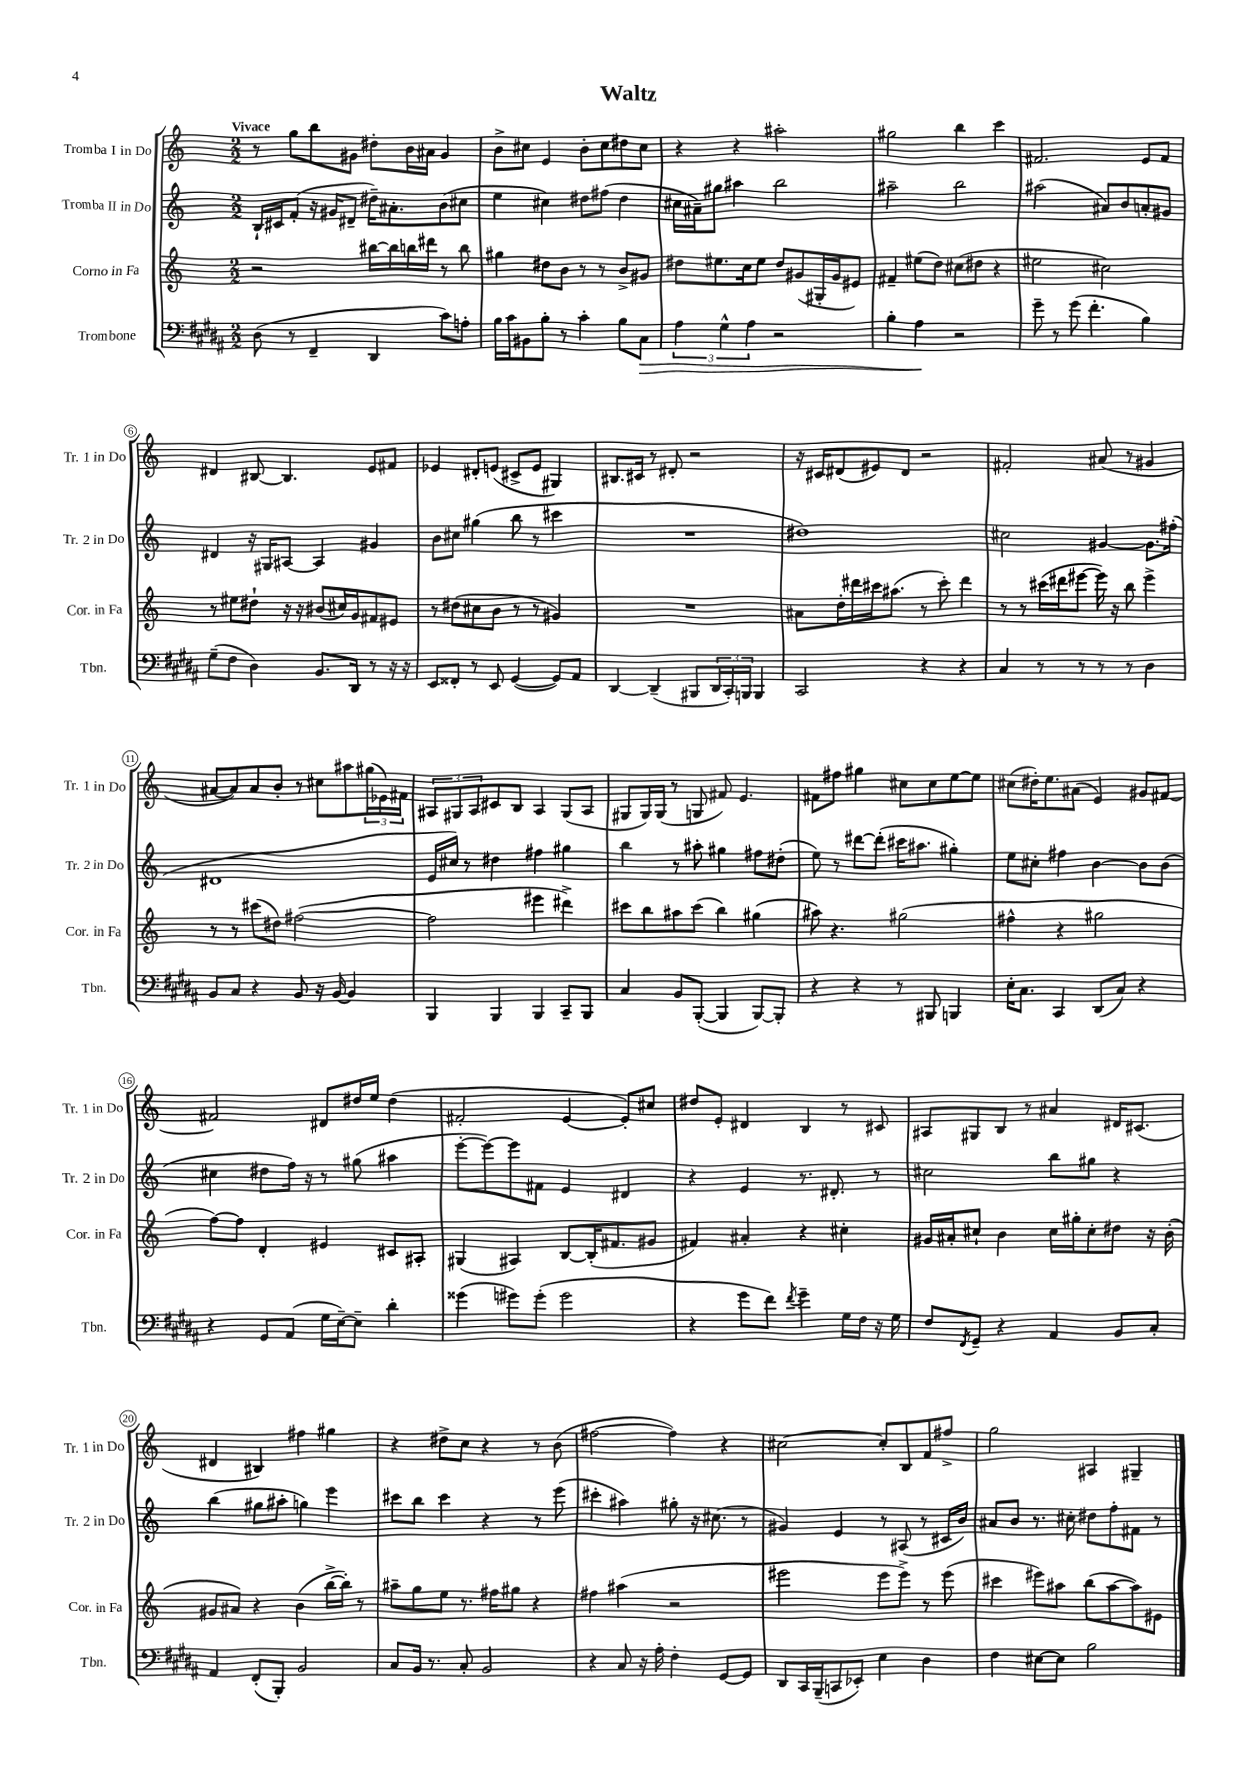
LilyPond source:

\header { title = "Waltz" }
<<
\new StaffGroup <<
\new Staff = "s0" \with { instrumentName = "Tromba I in Do" shortInstrumentName = "Tr. 1 in Do" } {
    \clef treble \key c \major \numericTimeSignature \time 2/2 \tempo "Vivace"
    r8 g''8 b''8 gis'8 dis''8-. b'16 ais'16 gis'4 |
    b'8-> cis''8 e'4 b'8-. cis''8 dis''8 cis''8 |
    r4 r4 ais''2-. |
    gis''2 b''4 c'''4 |
    fis'2. e'8 fis'8 |
    dis'4 bis8~ bis4. e'8 fis'8 |
    ees'4 dis'8-. e'8( cis'8-> e'8 gis4) |
    bis8. cis'16 r8 dis'8-. r2 |
    r16 cis'16 dis'8( eis'8) dis'8 r2 |
    fis'2-. ais'8( r8 gis'4 |
    ais'8~ ais'8) ais'8 b'8-. r8 cis''8 ais''8 \tuplet 3/2 { gis''16( ees'16) fis'16 } |
    \tuplet 3/2 { ais8 gis8 ais8 } cis'8 b8 ais4 gis8( ais8 |
    gis8 gis16) gis16( r8 g8 fis'8) e'4. |
    fis'8 fis''8 gis''4 cis''8 cis''8 e''8~ e''8 |
    cis''8( dis''16-.) e''8. ais'8( e'4) gis'8 fis'8~ |
    fis'2 dis'8 dis''16 e''16 dis''4( |
    fis'2-. e'4~ e'8-.) cis''8 |
    dis''8 e'8-. dis'4 b4 r8 cis'8 |
    ais8 gis8 b8 r8 ais'4 dis'16 cis'8.( |
    dis'4 bis4) fis''4 gis''4 |
    r4 dis''8-> c''8 r4 r8 b'8( |
    fis''2~ fis''4) r4 |
    cis''2~ cis''8-. b8 f'8 fis''8-> |
    g''2 ais4 gis4-- \bar "|." |
}
\new Staff = "s1" \with { instrumentName = "Tromba II in Do" shortInstrumentName = "Tr. 2 in Do" } {
    \clef treble \key c \major \numericTimeSignature \time 2/2
    b16-! cis'16 f'8-.( r16 gis'16 dis'8-- dis''16--) ais'8.-. b'8( cis''8 |
    e''4 cis''4) dis''8 fis''8( dis''4 |
    cis''16 ais'16--) gis''8 ais''4 b''2 |
    ais''2-- b''2 |
    ais''2( ais'8) b'8 a'8-. gis'8 |
    dis'4 r16 gis16 ais8~ ais4 gis'4 |
    b'8 cis''8 gis''4( b''8 r8 cis'''4 |
    R1 |
    dis''1) |
    cis''2 gis'4~ gis'8. fis''16-.( |
    dis'1 |
    e'16 cis''16) r8 dis''4 fis''4 gis''4 |
    b''4 r8 ais''8-. gis''4 fis''8 dis''8-.( |
    e''8) r8 dis'''8~ dis'''8-.( cis'''16 ais''8. gis''4-.) |
    e''8 cis''8-. fis''4 b'4~ b'8 b'8( |
    cis''4 dis''8 f''16) r16 r8 gis''8( ais''4 |
    e'''8~-. e'''8~) e'''8 fis'8 e'4 dis'4 |
    r4 e'4 r8. dis'8.-. r8 |
    cis''2 b''8 gis''8 r4 |
    b''4( gis''8 ais''8-. g''4) e'''4 |
    cis'''8 b''8 cis'''4 r4 r8 e'''8( |
    cis'''4-. ais''4) gis''8-. r16 cis''8.( r8 |
    gis'4) e'4 r8 ais8( r8 cis'16 b'16) |
    ais'8 b'8 r8. cis''16-. dis''8 f''8-. fis'8 r8 \bar "|." |
}
\new Staff = "s2" \with { instrumentName = "Corno in Fa" shortInstrumentName = "Cor. in Fa" } {
    \clef treble \key c \major \numericTimeSignature \time 2/2
    r2 bis''16~ bis''16 b''16 dis'''16 r8 b''8 |
    gis''4 dis''8 b'8 r8 r8 b'8-> gis'8 |
    dis''8 eis''8. c''16 eis''8 dis''8 gis'8( gis16-. gis'16 eis'8) |
    fis'4-- eis''8( d''8) cis''8( dis''8 r4 |
    eis''2 cis''2) |
    r8 eis''8 dis''8-! r16 r16 bis'8( cis''16) g'16 fis'8 eis'8 |
    r8 dis''8( cis''8 b'8 r8 r8 gis'4) |
    R1 |
    ais'8 d''16-. dis'''16 cis'''16 ais''8.( r8 cis'''8-.) dis'''4 |
    r8 r8 cis'''16( dis'''16 eis'''8~ eis'''16) r16 b''8 eis'''4-> |
    r8 r8 cis'''8( dis''8) fis''2~( |
    fis''2 eis'''4 dis'''4->) |
    cis'''8 b''8 ais''8 cis'''8( b''4) gis''4( |
    ais''8) r4. gis''2( |
    fis''4-^ r4 gis''2 |
    f''8~) f''8 d'4-. eis'4 cis'8 ais8-. |
    gis4( ais4) b8~ b16-.( fis'8. gis'8 |
    fis'4) ais'4-. r4 cis''4-. |
    gis'16 ais'16-. cis''8-! b'4 cis''16 gis''16-. cis''8-. dis''8 r16 b'16-.( |
    gis'8 ais'8) r4 b'4( b''16~-> b''16-.) r8 |
    ais''8-- g''8 e''8 r8. fis''16 gis''8 r4 |
    fis''4 ais''4( r2 |
    eis'''2 eis'''8 eis'''8->) r8 eis'''8( |
    cis'''4 eis'''8) ais''8 b''8( ais''8~ ais''8) eis'8 \bar "|." |
}
\new Staff = "s3" \with { instrumentName = "Trombone" shortInstrumentName = "Tbn." } {
    \clef bass \key b \major \numericTimeSignature \time 2/2
    dis8( r8 fis,4-- dis,4 cis'8) a8-. |
    b16 cis'16 bis,8 b8-. r8 cis'4-. b8 cis8\> |
    \tuplet 3/2 { ais4 gis4-^ ais4 } r2 |
    b4-. ais4\! r2 |
    gis'8-- r8 gis'8( fis'4.-. b4) |
    gis8--( fis8 dis4) b,8. dis,16 r8 r16 r16 |
    e,8 fisis,8-. r8 e,8 gis,4~( gis,8) ais,8 |
    dis,4~ dis,4--( bis,,8 \tuplet 3/2 { dis,16 cis,16-.) b,,16 } b,,4 |
    cis,2 r4 r4 |
    cis4 r8 r8 r8 r8 dis4 |
    b,8 cis8 r4 b,8 r16 b,16~ b,4 |
    b,,4 b,,4 b,,4 cis,8-- b,,8 |
    cis4 b,8 b,,8~-.( b,,4 b,,8~) b,,8-. |
    r4 r4 r8 bis,,8 b,,4 |
    e16-. cis8. cis,4 dis,8( cis8) r4 |
    r4 gis,8 ais,8( gis16 e16~--) e8-- dis'4-. |
    gisis'4( gis'8) gis'8-.( gis'2 |
    r4 gis'8 fis'8) \acciaccatura { fis'8 } gis'4-- gis16 fis16 r16 gis16 |
    fis8 \acciaccatura { fis,8 } gis,8-- r4 ais,4 b,8 cis8-. |
    ais,4 fis,8-.( b,,8-.) b,2 |
    cis8 b,16 r8. cis8-. b,2 |
    r4 cis8 r16 ais16-. fis4-. gis,8~ gis,8 |
    dis,8 cis,16 b,,16--( c,8 ees,8-.) e4 dis4 |
    fis4 eis8~ eis8 b2 \bar "|." |
}
>>
>>
\layout { \context { \Score \override BarNumber.stencil = #(make-stencil-circler 0.1 0.3 ly:text-interface::print) } }
